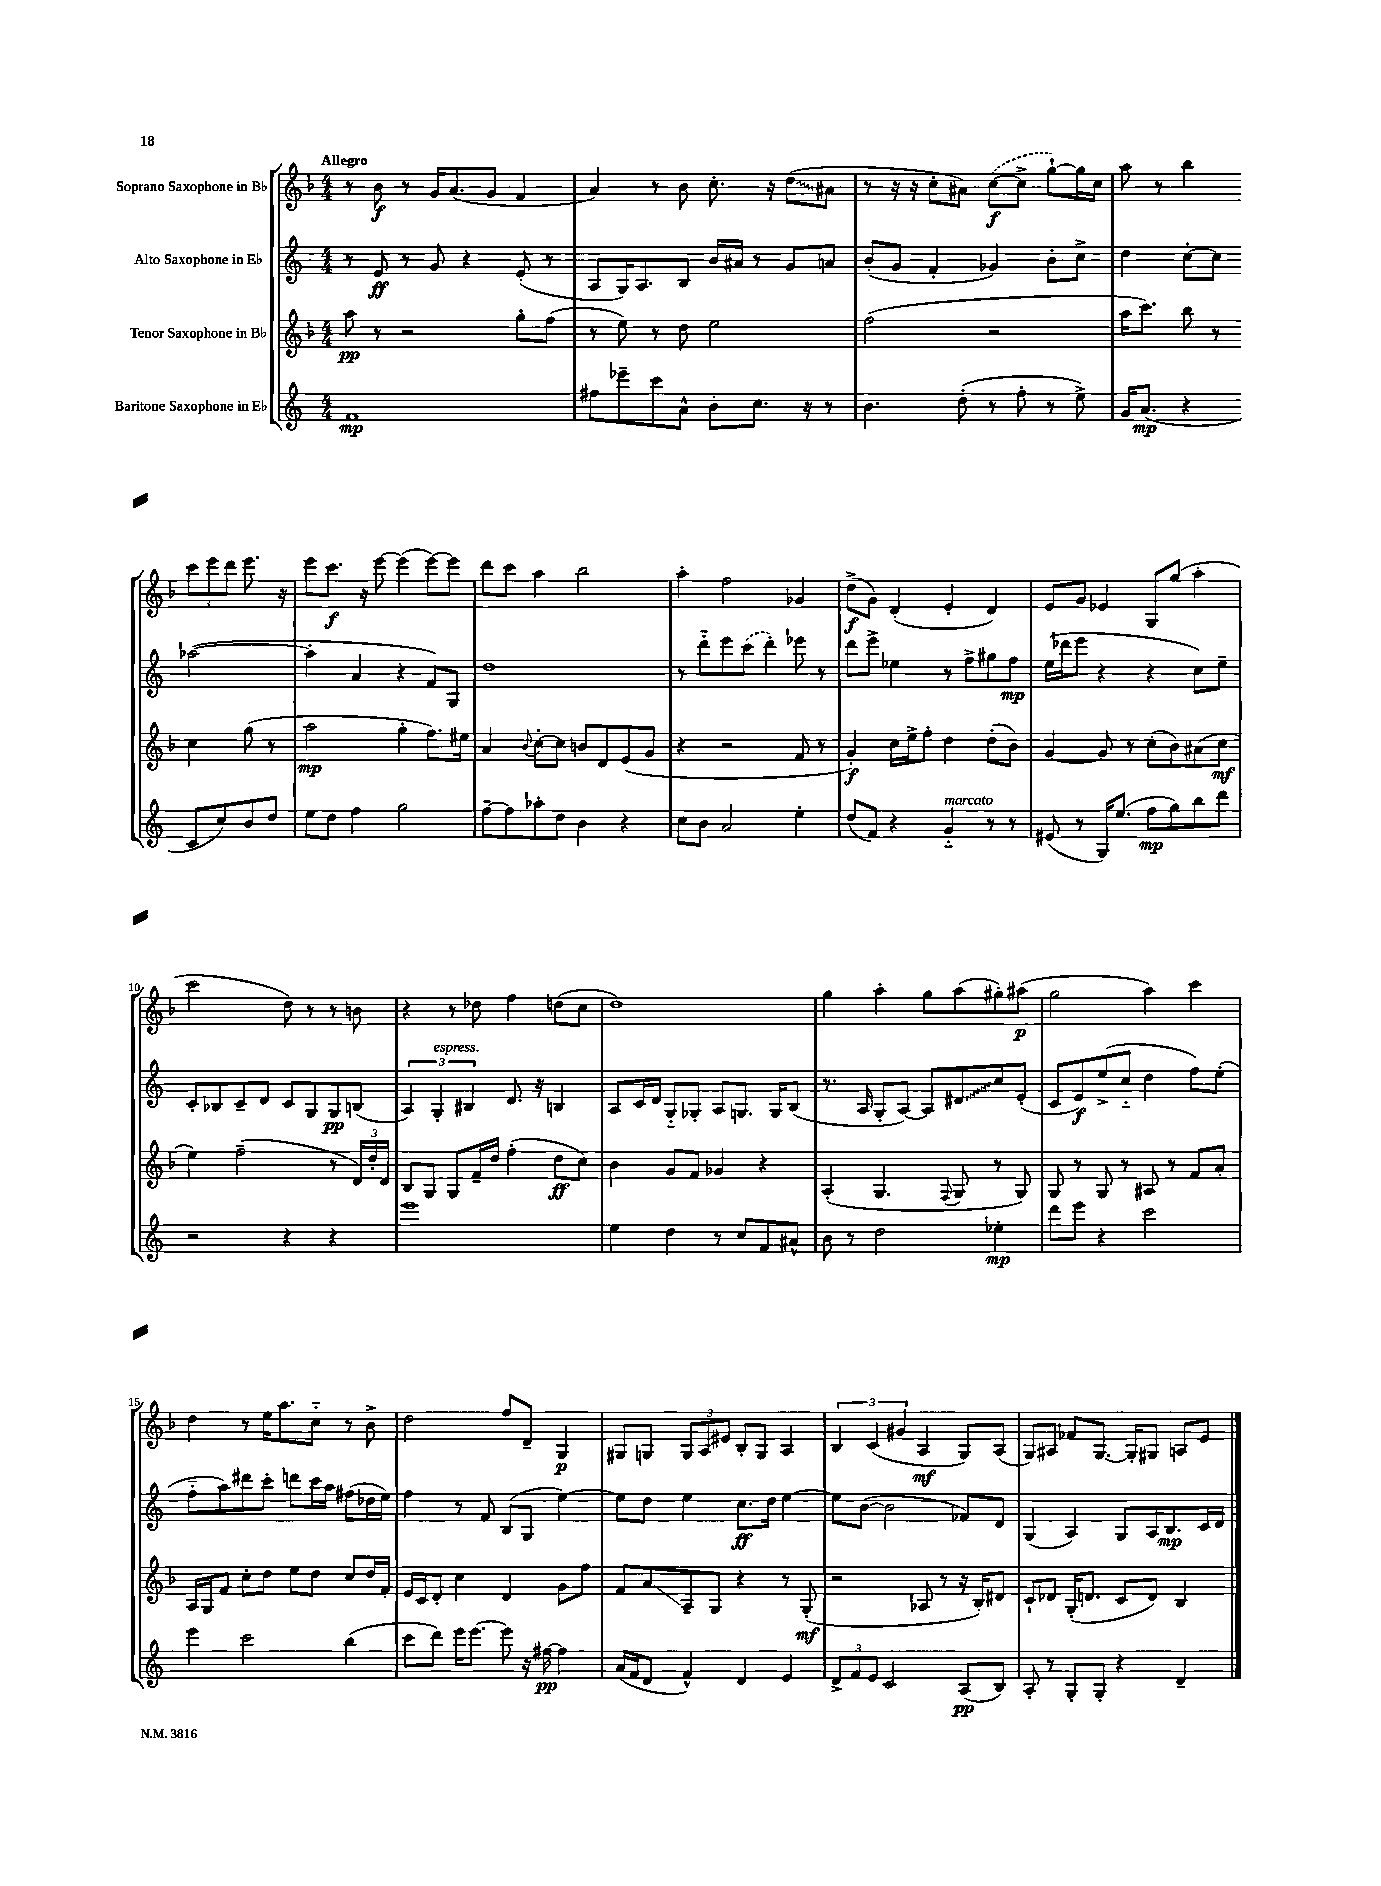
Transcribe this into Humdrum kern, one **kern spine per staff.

**kern	**kern	**kern	**kern
*staff4	*staff3	*staff2	*staff1
*clefG2	*clefG2	*clefG2	*clefG2
*k[]	*k[b-]	*k[]	*k[b-]
*M4/4	*M4/4	*M4/4	*M4/4
1f	8aa\	8r	8r
.	8r	8e/	8b-\
.	2r	8r	8r
.	.	8g/	16g/LK
.	.	.	(8.a/
.	.	4r	.
.	.	.	8g/J
.	8gg'\L	(8e'/	4f/
.	(8ff\J	8r	.
=	=	=	=
8ff#\L	8r	8A/L	4a/)
8eee-~\	8ee\)	16G/K)	.
.	.	8.A/	.
8ccc\	8r	.	8r
8a^^\J	8dd\	8B/J	8b-\
8b'\L	2ee\	16b/LL	8.cc'\
.	.	16a#/JJ	.
8.cc\J	.	8r	.
.	.	.	16r
.	.	8g/L	(8dd\L
16r	.	.	.
8r	.	8a/J	8a#\J
=	=	=	=
4.b\	(2ff\	(8b'/L	8r
.	.	8g/J	16r
.	.	.	16r
.	.	4f'/	8cc'\L
(8dd'\	.	.	8a#\J)
8r	2r	4g-/)	([8cc\L
8ff'\	.	.	8cc^\]J
8r	.	8b'\L	[8gg`\L)
8ee^\)	.	8cc^\J	16gg\]L
.	.	.	16cc\JJ
=	=	=	=
16g/LK	16aa\LK	4dd\	8aa\
(8.a/J	8.ccc\J)	.	.
.	.	.	8r
4r	8bb-\	[8cc'\L	4bb-\
.	8r	8cc\]J	.
8c/L	4cc\	([2aa-\	12ccc\L
.	.	.	12eee\
8cc/)	.	.	.
.	.	.	12ddd\J
8b/	(8gg\	.	8.eee\
8dd/J	8r	.	.
.	.	.	16r
=	=	=	=
8ee\L	2aa\	4aa-'\]	8eee\L
8dd\J	.	.	8.ccc\J
4ff\	.	4a/	.
.	.	.	16r
.	.	.	[8eee\
2gg\	4gg'\	4r	(4eee\]
.	8.ff\L)	8f/L)	[8eee\L)
.	.	8G/J	8eee\]J
.	16ee#\Jk	.	.
=	=	=	=
[8ff~\L	4a/	1dd	8ddd\L
8ff\]	.	.	8ccc\J
.	8qqb-/	.	.
8aa-'\	[8cc'\L	.	4aa\
8dd\J	8cc\]J	.	.
4b\	8b/L	.	2bb-\
.	8d/	.	.
4r	(8e/	.	.
.	8g/J	.	.
=	=	=	=
8cc\L	4r	8r	4aa'\
8b\J	.	8ddd'~\L	.
2a/	2r	8eee\	2ff\
.	.	(8ccc\J	.
.	.	4ddd'\)	.
4ee'\	8f/	8eee-\	4g-/
.	8r	8r	.
=	=	=	=
(8dd/L	4g'/)	8ddd\L	(8dd^\L
8f/J)	.	8eee^\J	8g\J)
4r	16cc\LL	4ee-\	(4d'/
.	16ee^\J	.	.
.	8ff'\J	.	.
4g'~/	4dd\	8r	4e'/
.	.	8ff^\L	.
8r	(8dd'\L	8gg#\	4d/)
8r	8b-\J)	8ff\J	.
=	=	=	=
(8e#/	[4g/	(16ee\LL	8e/L
.	.	16ddd-\J	.
8r	.	8eee\J	8g/J
16G/LK)	8g/]	4r	4e-/
(8.ee/J	.	.	.
.	8r	.	.
8ff\L	(8cc'\L	4r	8G/L
8gg\)	8b-\)	.	(8gg/J
8bb\	(8a#\	8cc\L)	4aa'\
8ddd\J	8cc\J	8ee~\J	.
=	=	=	=
2r	4ee\)	8c'/L	2ccc\
.	.	8B-/	.
.	(2ff~\	8c~/	.
.	.	8d/J	.
4r	.	8c/L	8dd\)
.	.	8G/	8r
4r	8r	8G/	8r
.	24d/LL)	(8B/J	8b\
.	24dd'/	.	.
.	24d/JJ	.	.
=	=	=	=
1eee	8B-/L	6A/)	4r
.	8G/J	.	.
.	.	6G'/	.
.	8G/L	.	8r
.	.	6B#/	.
.	16f~/L	.	8dd-\
.	16dd/JJ	.	.
.	(4ff'\	8.d/	4ff\
.	.	16r	.
.	8dd\L	4B/	(8dd\L
.	8cc\J)	.	8cc\J
=	=	=	=
4ee\	4b-\	8A/L	1dd)
.	.	16c/L	.
.	.	16d/JJ	.
4dd\	8g/L	8G'~/L	.
.	8f/J	8G-'/J	.
8r	4g-/	8A/L	.
8cc/L	.	8.G/J	.
8f/	4r	.	.
.	.	16G/LK	.
8a#^^/J	.	(8B/J	.
=	=	=	=
8b\	(4A'/	8.r	4gg\
8r	.	.	.
.	.	16A/	.
2dd\	4.G/	8G'/L	4aa'\
.	.	[8A/J)	.
.	.	8A/]L	8gg\L
.	8qqF/	.	.
.	8G/	8d#/	(8aa\
4ee-'\	8r	8cc/	8gg#'\)
.	8G/)	(8e'/J	(8aa#\J
=	=	=	=
8ddd\L	8G/	8c/L	2gg\
8eee\J	8r	8e/)	.
4r	8G/	(8ee^/	.
.	8r	8cc'~/J	.
2ccc\	8A#/	4dd\	4aa\)
.	8r	.	.
.	8f/L	8ff\L)	4ccc\
.	8a'/J	(8ee'\J	.
=	=	=	=
4eee\	16A/LL	8ff'~\L	4dd\
.	16G/J	.	.
.	8f/J	8aa\)	.
2ccc\	8cc'\L	8ddd#\	8r
.	8dd\J	8ccc'\J	16ee\LK
.	.	.	8.aa\
.	8ee\L	8ddd\L	.
.	8dd\J	16ccc\L	8cc'~\J
.	.	16aa\JJ	.
(4bb\	8cc/L	(8ff#\L	8r
.	16dd/L	16dd-\L	8b-^\
.	16f'/JJ	16ee\JJ)	.
=	=	=	=
8ccc\L	16e/LL	4ff\	2dd\
.	16c/J	.	.
8ddd\J)	8d'/J	.	.
16eee\LK	4cc\	8r	.
[8.eee\J	.	.	.
.	.	8f/	.
8eee\]	4d/	(8B/L	8ff/L
16r	.	8G/J	8d~/J
[16ff#\	.	.	.
4ff#\]	8g\L	[4ee\)	4G/
.	8ff\J	.	.
=	=	=	=
(16a/LL	8f/L	8ee\]L	8G#/L
16f/J	.	.	.
8d/J	8a/	8dd\J	8G/J
4f^^/)	8A~/	4ee\	12G/L
.	.	.	12A/
.	8G/J	.	.
.	.	.	12e#/J
4d/	4r	8.cc\L	8B-'/L
.	.	.	8G/J
.	.	16dd\Jk	.
4e/	8r	[4ee\	4A/
.	(8G'/	.	.
=	=	=	=
12d^/L	2r	8ee\]L	6B-/
12f/	.	.	.
.	.	([8b\J	.
12e/J	.	.	(6c/
2c/	.	2b\]	.
.	.	.	6g#/
.	8A-/	.	4A/
.	8r	.	.
(8A/L	16r	8f-/L)	8G/L)
.	16B-'/LK)	.	.
8B/J)	8d#/J	8d/J	(8A/J
=	=	=	=
8A'/	8c`/L	(4G/	8G/L)
8r	8d-/J	.	8A#/J
8G'/L	(16G'/LK	4A/)	8f-/L
.	8.d/J	.	.
8G'/J	.	.	[8.G/J
4r	8c/L	8G/L	.
.	.	.	16G'/]LK
.	8d/J)	16A/K	8G#/J
.	.	8.B/	.
4d~/	4B-/	.	8A/L
.	.	16c/L	8e/J
.	.	16d/JJ	.
==	==	==	==
*-	*-	*-	*-
